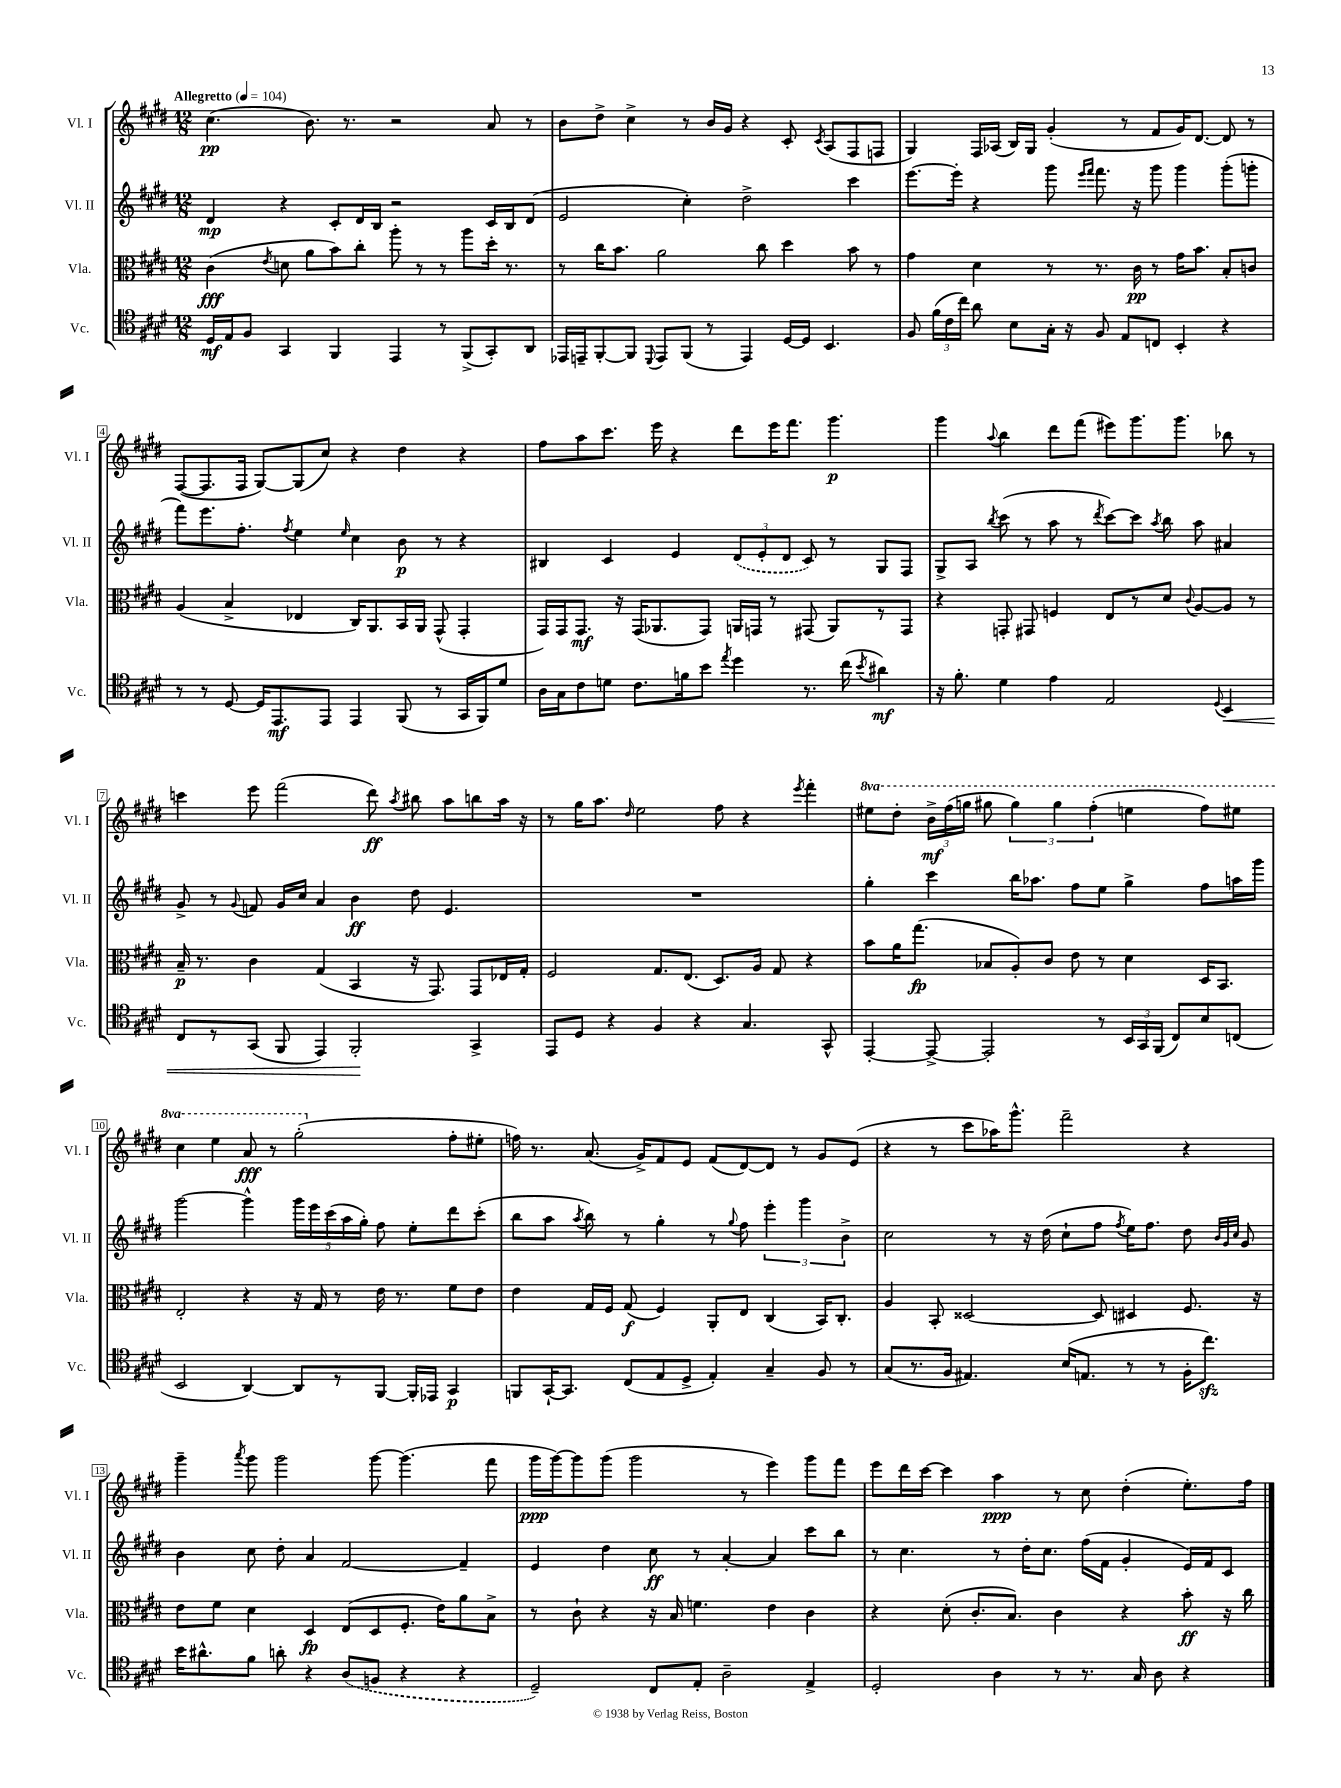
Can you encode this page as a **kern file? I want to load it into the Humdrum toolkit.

**kern	**dynam	**kern	**dynam	**kern	**dynam	**kern	**dynam
*part4	*part4	*part3	*part3	*part2	*part2	*part1	*part1
*staff4	*staff4	*staff3	*staff3	*staff2	*staff2	*staff1	*staff1
*I"Vc.	*	*I"Vla.	*	*I"Vl. II	*	*I"Vl. I	*
*I'Vc.	*	*I'Vla.	*	*I'Vl. II	*	*I'Vl. I	*
*clefC4	*	*clefC3	*	*clefG2	*	*clefG2	*
*k[f#c#g#d#]	*	*k[f#c#g#d#]	*	*k[f#c#g#d#]	*	*k[f#c#g#d#]	*
*M12/8	*	*M12/8	*	*M12/8	*	*M12/8	*
*MM104	*	*MM104	*	*MM104	*	*MM104	*
=1	=1	=1	=1	=1	=1	=1	=1
!	!	!	!	!	!	!LO:TX:a:B:t=Allegretto	!
16D#/LL	mf	(4c#\	fff	4d#/	mp	(4.cc#\	pp
16E/J	.	.	.	.	.	.	.
8F#/J	.	.	.	.	.	.	.
.	.	8qe/	.	.	.	.	.
4GG#/	.	8dn\	.	4r	.	.	.
.	.	8a\L	.	.	.	8.b\)	.
4FF#/	.	8b\)	.	8c#'/L	.	.	.
.	.	.	.	.	.	8.r	.
.	.	8cc#'\J	.	16d#/L	.	.	.
.	.	.	.	16B/JJ	.	.	.
4EE/	.	8aa'\	.	2r	.	2r	.
.	.	8r	.	.	.	.	.
8r	.	8r	.	.	.	.	.
(8FF#^/L	.	8aa\L	.	.	.	.	.
8GG#'/)	.	16dd#'\Jk	.	16c#/LL	.	8a/	.
.	.	8.r	.	16B/J	.	.	.
8AA/J	.	.	.	(8d#/J	.	8r	.
=2	=2	=2	=2	=2	=2	=2	=2
16EE-X/LL	.	8r	.	2e/	.	8b\L	.
16EEn~/J	.	.	.	.	.	.	.
[8FF#'/	.	16cc#\KL	.	.	.	8dd#^\J	.
.	.	8.b\J	.	.	.	.	.
8FF#/J]	.	.	.	.	.	4cc#^\	.
8qqDD#/	.	.	.	.	.	.	.
8EE/L	.	2a\	.	.	.	.	.
(8FF#/J	.	.	.	4cc#'\)	.	8r	.
8r	.	.	.	.	.	16b/LL	.
.	.	.	.	.	.	16g#/JJ	.
4EE/)	.	.	.	2dd#^\	.	4r	.
.	.	8cc#\	.	.	.	.	.
[16D#/LL	.	4dd#\	.	.	.	8c#'/	.
16D#/JJ]	.	.	.	.	.	.	.
.	.	.	.	.	.	8qc#/	.
4.BB/	.	.	.	.	.	(8A/L	.
.	.	8b\	.	4ccc#\	.	8F#/	.
.	.	8r	.	.	.	8Fn/J	.
=3	=3	=3	=3	=3	=3	=3	=3
8F#/	.	4g#\	.	[8.eee\L	.	4G#/)	.
(24f#\LL	.	.	.	.	.	.	.
24c#\	.	.	.	.	.	.	.
.	.	.	.	16eee'\Jk]	.	.	.
24cc#\JJ)	.	.	.	.	.	.	.
8a\	.	4d#\	.	4r	.	16F#/LL	.
.	.	.	.	.	.	(16A-X/JJ	.
8B\L	.	.	.	.	.	16B/LL)	.
.	.	.	.	.	.	16G#/JJ	.
16G#'\Jk	.	8r	.	8ggg#\	.	(4g#'/	.
16r	.	.	.	.	.	.	.
.	.	.	.	16qqeee/LL	.	.	.
.	.	.	.	16qqfff#/JJ	.	.	.
8F#/	.	8.r	.	8.fff#\	.	.	.
8E/L	.	.	.	.	.	8r	.
.	.	16c#\	pp	16r	.	.	.
8Cn/J	.	8r	.	8ggg#\	.	8f#/L	.
4BB'/	.	16g#\KL	.	4ggg#\	.	16g#/K)	.
.	.	8.b\J	.	.	.	[8.d#/J	.
4r	.	8B'/L	.	(8ggg#'\L	.	8d#/]	.
.	.	8cn/J	.	8gggn'\J	.	8r	.
!!LO:LB:g=z
=4	=4	=4	=4	=4	=4	=4	=4
8r	.	(4A/	.	8fff#\L)	.	([8F#/L	.
8r	.	.	.	8.eee\	.	8.F#/]	.
[8D#/	.	4B^/	.	.	.	.	.
.	.	.	.	8.ff#'\J	.	16F#/Jk	.
16D#/KL]	.	.	.	.	.	[8G#/L)	.
8.EE/	mf	.	.	.	.	.	.
.	.	.	.	8qff#/	.	.	.
.	.	4E-X/	.	4ee\	.	(8G#/]	.
8EE/J	.	.	.	.	.	8cc#/J)	.
.	.	.	.	16qqee/	.	.	.
4EE/	.	16C#/KL)	.	4cc#\	.	4r	.
.	.	8.AA/	.	.	.	.	.
(8FF#/	.	16BB/L	.	8b\	p	4dd#\	.
.	.	16AA/JJ	.	.	.	.	.
8r	.	(8GG#^^/	.	8r	.	.	.
16GG#/LL	.	4GG#'/	.	4r	.	4r	.
16FF#/J)	.	.	.	.	.	.	.
8d#/J	.	.	.	.	.	.	.
=5	=5	=5	=5	=5	=5	=5	=5
16A\LL	.	16GG#/LL)	.	4B#X/	.	8ff#\L	.
16G#\J	.	16GG#/J	.	.	.	.	.
8c#\	.	8.GG#/J	mf	.	.	8aa\	.
8dn\J	.	.	.	4c#/	.	8.ccc#\J	.
.	.	16r	.	.	.	.	.
8.c#\L	.	(16GG#/KL	.	.	.	.	.
.	.	8.AA-X/	.	.	.	16eee\	.
.	.	.	.	4e/	.	4r	.
16fn\k	.	.	.	.	.	.	.
8b\J	.	8GG#/J)	.	.	.	.	.
8qee/	.	.	.	.	.	.	.
4dd#\	.	16AAn/LL	.	(12d#/L	.	8ddd#\L	.
.	.	16GGn/JJ	.	.	.	.	.
.	.	.	.	12e'/	.	.	.
.	.	8r	.	.	.	16eee\K	.
.	.	.	.	12d#/J	.	.	.
.	.	.	.	.	.	8.fff#\J	.
8.r	.	(8GG#X/	.	8c#/)	.	.	.
.	.	8AA/L)	.	8r	.	4.ggg#\	p
(16cc#\	.	.	.	.	.	.	.
8qb/	.	.	.	.	.	.	.
4a#X\)	mf	8r	.	8G#/L	.	.	.
.	.	8GG#/J	.	8F#/J	.	.	.
=6	=6	=6	=6	=6	=6	=6	=6
16r	.	4r	.	8G#^/L	.	4ggg#\	.
8.f#'\	.	.	.	.	.	.	.
.	.	.	.	8A/J	.	.	.
.	.	.	.	8qbb/	.	8qqaa/	.
4d#\	.	8GGn'/	.	(8ccc#\	.	4bb\	.
.	.	8GG#X/	.	8r	.	.	.
4e\	.	4Fn/	.	8aa\	.	8ddd#\L	.
.	.	.	.	8r	.	(8fff#\J	.
.	.	.	.	8qddd#/	.	.	.
2E/	.	8E/L	.	[8ccc#\L)	.	8eee#X\L)	.
.	.	8r	.	8ccc#\J]	.	8.ggg#\	.
.	.	.	.	8qaa/	.	.	.
.	.	8d#/J	.	8bb\	.	.	.
.	.	.	.	.	.	8.ggg#\J	.
.	.	8qqc#/	.	.	.	.	.
.	.	[8A/L	.	8aa\	.	.	.
8qqD#/	.	.	.	.	.	.	.
!	!LO:HP:b	!	!	!	!	!	!
4BB/	<	8A/J]	.	4a#X/	.	8bb-X\	.
.	.	8r	.	.	.	8r	.
!!LO:LB:g=z
=7	=7	=7	=7	=7	=7	=7	=7
8C#/L	.	16B~/	p	8g#^/	.	4cccn\	.
.	.	8.r	.	.	.	.	.
8r	.	.	.	8r	.	.	.
.	.	.	.	8qqg#/	.	.	.
(8GG#/J	.	4c#\	.	8fn/	.	8eee\	.
8FF#/	.	.	.	16g#/LL	.	(2fff#\	.
.	.	.	.	16cc#/JJ	.	.	.
4EE/)	.	(4G#/	.	4a/	.	.	.
2FF#'/	.	4BB/	.	4b\	ff	.	.
.	.	.	.	.	.	8ddd#\)	ff
.	.	.	.	.	.	8qaa/	.
.	.	16r	.	8dd#\	.	8bb#X\	.
.	.	8.GG#/)	.	.	.	.	.
.	.	.	.	4.e/	.	8aa\L	.
4GG#^/	[	8GG#/L	.	.	.	8bbn\	.
.	.	16E-X/L	.	.	.	16aa\Jk	.
.	.	16G#'/JJ	.	.	.	16r	.
=8	=8	=8	=8	=8	=8	=8	=8
8EE/L	.	2F#/	.	1.r	.	8r	.
8D#/J	.	.	.	.	.	16gg#\KL	.
.	.	.	.	.	.	8.aa\J	.
4r	.	.	.	.	.	.	.
.	.	.	.	.	.	16qqdd#/	.
.	.	.	.	.	.	2ee\	.
4F#/	.	8.G#/L	.	.	.	.	.
.	.	(8.E/J	.	.	.	.	.
4r	.	.	.	.	.	.	.
.	.	8.D#/L)	.	.	.	8ff#\	.
4.G#/	.	.	.	.	.	4r	.
.	.	16A/Jk	.	.	.	.	.
.	.	8G#/	.	.	.	.	.
.	.	.	.	.	.	8qeee/	.
.	.	4r	.	.	.	4fff#'\	.
8GG#^^/	.	.	.	.	.	.	.
=9	=9	=9	=9	=9	=9	=9	=9
*	*	*	*	*	*	*8va	*
[4EE'/	.	8b\L	.	4gg#'\	.	8eee#X\L	.
.	.	16a\K	.	.	.	8ddd#'\J	.
.	.	(8.gg#\J	fp	.	.	.	.
8EE^/_	.	.	.	4ccc#\	.	24bb^\LL	mf
.	.	.	.	.	.	(24fff#\	.
.	.	.	.	.	.	24gggn\JJ	.
2EE'/]	.	8B-X/L	.	.	.	8ggg#X\	.
.	.	8A'/)	.	16bb\KL	.	6ggg#\)	.
.	.	.	.	8.aa-X\J	.	.	.
.	.	8c#/J	.	.	.	.	.
.	.	.	.	.	.	6ggg#\	.
.	.	8e\	.	8ff#\L	.	.	.
.	.	.	.	.	.	(6fff#'\	.
8r	.	8r	.	8ee\J	.	.	.
24BB/LL	.	4d#\	.	4gg#^\	.	4eeen\	.
24GG#/	.	.	.	.	.	.	.
(24FF#/JJ	.	.	.	.	.	.	.
8C#/L)	.	.	.	.	.	.	.
8B/	.	16D#/KL	.	8ff#\L	.	8fff#\L)	.
.	.	8.BB/J	.	.	.	.	.
(8Cn/J	.	.	.	16aan\L	.	8eee#X\J	.
.	.	.	.	16ggg#\JJ	.	.	.
!!LO:LB:g=z
=10	=10	=10	=10	=10	=10	=10	=10
2BB/	.	2E'/	.	[2ggg#\	.	4ccc#\	.
.	.	.	.	.	.	4eee\	.
[4AA/)	.	4r	.	4ggg#^^\]	.	8aa/	fff
.	.	.	.	.	.	8r	.
8AA/L]	.	16r	.	20ggg#\LL	.	(2ggg#'\	.
.	.	.	.	20eee\	.	.	.
.	.	16G#/	.	.	.	.	.
.	.	.	.	(20ccc#\	.	.	.
8r	.	8r	.	.	.	.	.
.	.	.	.	20aa\	.	.	.
.	.	.	.	20gg#'\JJ)	.	.	.
[8FF#/J	.	16e\	.	8ff#\	.	.	.
.	.	8.r	.	.	.	.	.
16FF#'/LL]	.	.	.	8ee'\L	.	.	.
16EE-X/JJ	.	.	.	.	.	.	.
*	*	*	*	*	*	*X8va	*
4GG#/	p	8f#\L	.	8ddd#\	.	8ff#'\L	.
.	.	8e\J	.	(8ccc#'\J	.	8ee#X'\J	.
=11	=11	=11	=11	=11	=11	=11	=11
8FFn/L	.	4e\	.	8bb\L	.	16ffn\)	.
.	.	.	.	.	.	8.r	.
[16GG#`/K	.	.	.	8aa\J	.	.	.
8.GG#/J]	.	.	.	.	.	.	.
.	.	.	.	8qaa/	.	.	.
.	.	16G#/LL	.	8bb\)	.	(8.a/	.
.	.	16F#/JJ	.	.	.	.	.
(8C#/L	.	(8G#/	f	8r	.	.	.
.	.	.	.	.	.	16g#^/KL)	.
8E/	.	4F#/)	.	4gg#'\	.	8f#/	.
8D#^/J	.	.	.	.	.	8e/J	.
4E'/)	.	8AA'/L	.	8r	.	(8f#/L	.
.	.	.	.	8qqgg#/	.	.	.
.	.	8E/J	.	8ff#\	.	[8d#/)	.
4G#~/	.	(4C#/	.	6eee'\	.	8d#/J]	.
.	.	.	.	.	.	8r	.
.	.	.	.	6ggg#\	.	.	.
8F#/	.	16BB/KL)	.	.	.	8g#/L	.
.	.	8.C#'/J	.	.	.	.	.
.	.	.	.	6b^\	.	.	.
8r	.	.	.	.	.	(8e/J	.
=12	=12	=12	=12	=12	=12	=12	=12
(8G#/L	.	4A/	.	2cc#\	.	4r	.
8.r	.	.	.	.	.	.	.
.	.	8BB'/	.	.	.	8r	.
16F#/Jk	.	.	.	.	.	.	.
4.E#X/)	.	[2D##X/	.	.	.	8ccc#\L	.
.	.	.	.	8r	.	16aa-X\K)	.
.	.	.	.	.	.	8.ggg#^^\J	.
.	.	.	.	16r	.	.	.
.	.	.	.	(16dd#\	.	.	.
(16B/KL	.	.	.	8cc#`\L	.	2fff#~\	.
8.En/J	.	.	.	.	.	.	.
.	.	8D##/]	.	8ff#\J	.	.	.
.	.	.	.	8qff#/	.	.	.
8r	.	4D#X/	.	16ee\KL)	.	.	.
.	.	.	.	8.ff#\J	.	.	.
8r	.	.	.	.	.	.	.
16F#'\KL	.	8.F#/	.	8dd#\	.	4r	.
8.cc#zz\J)	.	.	.	.	.	.	.
.	.	.	.	32qqb/LLL	.	.	.
.	.	.	.	32qqg#/	.	.	.
.	.	.	.	32qqcc#/JJJ	.	.	.
.	.	.	.	8g#/	.	.	.
.	.	16r	.	.	.	.	.
!!LO:LB:g=z
=13	=13	=13	=13	=13	=13	=13	=13
16b\KL	.	8e\L	.	4b\	.	4ggg#~\	.
8.a#X^^\	.	.	.	.	.	.	.
.	.	8f#\J	.	.	.	.	.
.	.	.	.	.	.	8qaaa/	.
8f#\J	.	4d#\	.	8cc#\	.	8ggg#\	.
8an'\	.	.	.	8dd#'\	.	2ggg#\	.
4r	.	4D#/	fp	4a/	.	.	.
(8A/L	.	(8E/L	.	[2f#/	.	.	.
8Fn/J	.	8D#/	.	.	.	[8ggg#\	.
4r	.	8.F#'/J	.	.	.	(4.ggg#\]	.
.	.	16e\KL)	.	.	.	.	.
4r	.	8a\	.	4f#~/]	.	.	.
.	.	8B^\J	.	.	.	8fff#\	.
=14	=14	=14	=14	=14	=14	=14	=14
2D#~/)	.	8r	.	4e/	.	16ggg#\LL	ppp
.	.	.	.	.	.	[16ggg#\J)	.
.	.	8c#`\	.	.	.	8ggg#\]	.
.	.	4r	.	4dd#\	.	(8ggg#\J	.
.	.	.	.	.	.	2ggg#\	.
8C#/L	.	16r	.	8cc#\	ff	.	.
.	.	16B/	.	.	.	.	.
8E'/J	.	4.fn\	.	8r	.	.	.
2A~\	.	.	.	[4a'/	.	.	.
.	.	.	.	.	.	8r	.
.	.	4e\	.	4a/]	.	4eee\)	.
4E^/	.	4c#\	.	8ccc#\L	.	8ggg#\L	.
.	.	.	.	8bb\J	.	8fff#\J	.
=15	=15	=15	=15	=15	=15	=15	=15
2D#'/	.	4r	.	8r	.	8eee\L	.
.	.	.	.	4.cc#\	.	16ddd#\L	.
.	.	.	.	.	.	[16ccc#\JJ	.
.	.	(8d#'\	.	.	.	4ccc#\]	.
.	.	8.c#'/L	.	.	.	.	.
4A\	.	.	.	8r	.	4aa\	ppp
.	.	8.B/J)	.	.	.	.	.
.	.	.	.	16dd#'\KL	.	.	.
.	.	.	.	8.cc#\J	.	.	.
8r	.	4c#\	.	.	.	8r	.
8.r	.	.	.	(16ff#\LL	.	8cc#\	.
.	.	.	.	16f#\JJ	.	.	.
.	.	4r	.	4g#'/	.	(4dd#'\	.
16G#/	.	.	.	.	.	.	.
8A\	.	.	.	.	.	.	.
4r	.	8b'\	ff	16e/LL)	.	8.ee'\L)	.
.	.	.	.	16f#/J	.	.	.
.	.	16r	.	8c#/J	.	.	.
.	.	16cc#\	.	.	.	16ff#\Jk	.
==	==	==	==	==	==	==	==
*-	*-	*-	*-	*-	*-	*-	*-
